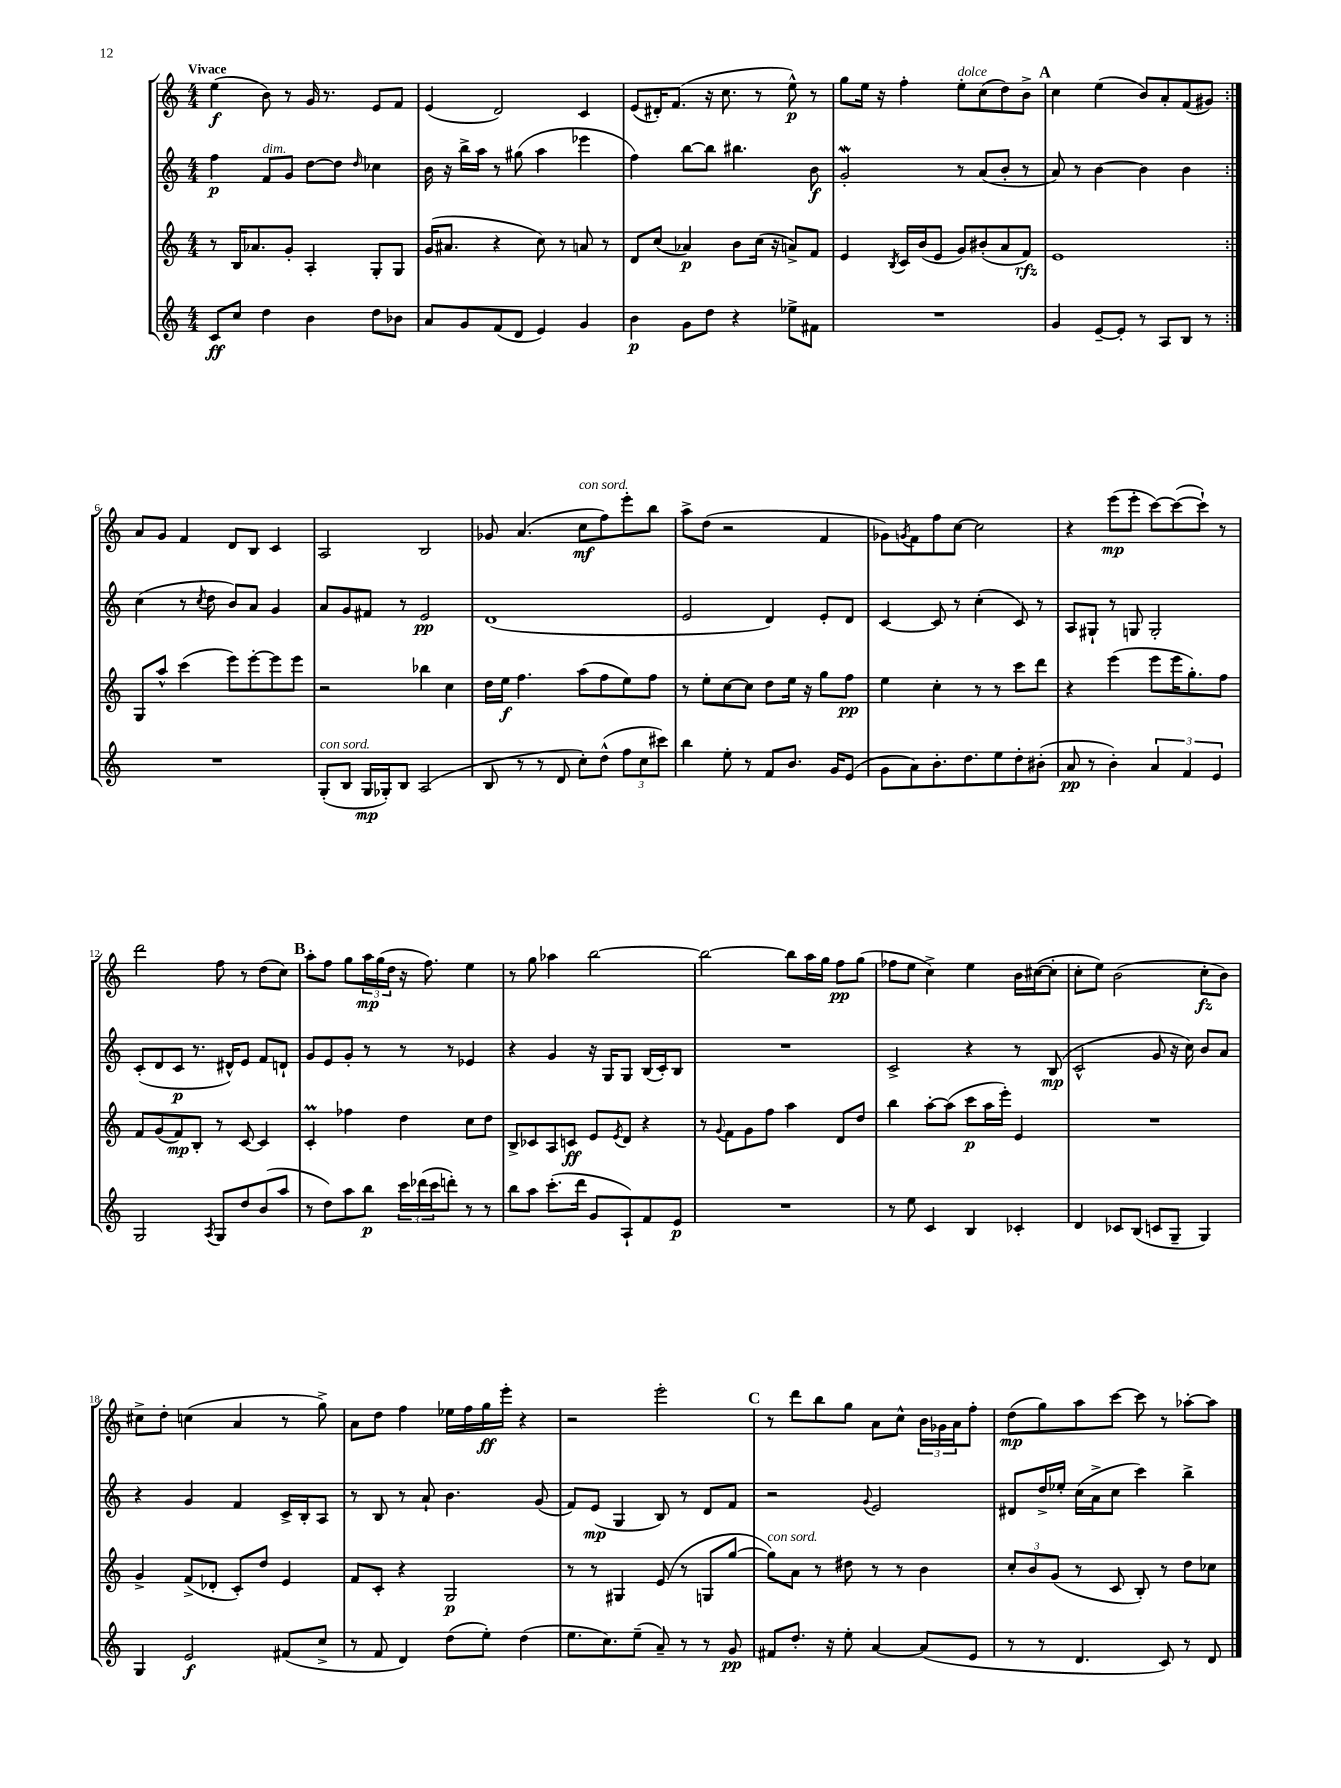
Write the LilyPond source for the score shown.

<<
\new StaffGroup <<
\new Staff = "s0" {
    \clef treble \key c \major \numericTimeSignature \time 4/4 \tempo "Vivace"
    \repeat volta 2 { e''4\f( b'8) r8 g'16 r8. e'8 f'8 |
    e'4( d'2) c'4 |
    e'8( dis'16-.) f'8.( r16 c''8. r8 e''8-^\p) r8 |
    g''8 e''16 r16 f''4-. e''8-.^\markup { \italic "dolce" } c''8( d''8) b'8-> |
    \mark \markup { \bold "A" } c''4 e''4( b'8) a'8-. f'8( gis'8) | }
    a'8 g'8 f'4 d'8 b8 c'4 |
    a2 b2 |
    ges'8 a'4.( c''8\mf^\markup { \italic "con sord." } f''8) e'''8-. b''8 |
    a''8-> d''8( r2 f'4 |
    ges'8) \acciaccatura { g'8 } f'8 f''8 c''8~ c''2 |
    r4 e'''8\mp( e'''8-. c'''8~) c'''8~( c'''8-!) r8 |
    d'''2 f''8 r8 d''8( c''8) |
    \mark \markup { \bold "B" } a''8-. f''8 g''8 \tuplet 3/2 { a''16\mp g''16( d''16 } r16 f''8.) e''4 |
    r8 g''8 aes''4 b''2~ |
    b''2~ b''8 a''16 g''16 f''8\pp g''8( |
    fes''8 e''8 c''4->) e''4 b'16 cis''16~( cis''8-. |
    c''8-. e''8) b'2( c''8-.\fz b'8) |
    cis''8-> d''8-. c''4( a'4 r8 g''8->) |
    a'8 d''8 f''4 ees''16 f''16 g''16\ff e'''16-. r4 |
    r2 e'''2-. |
    \mark \markup { \bold "C" } r8 d'''8 b''8 g''8 a'8 c''8-^ \tuplet 3/2 { b'16 ges'16 a'16 } f''8-. |
    d''8\mp( g''8) a''8 c'''8~ c'''8 r8 aes''8~-. aes''8 \bar "|." |
}
\new Staff = "s1" {
    \clef treble \key c \major \numericTimeSignature \time 4/4
    \repeat volta 2 { f''4\p f'8^\markup { \italic "dim." } g'8 d''8~ d''8 \grace { d''16 } ces''4 |
    b'16 r16 b''16-> a''16 r8 gis''8( a''4 ees'''4 |
    f''4) b''8~ b''8 bis''4. b'8\f |
    g'2-.\mordent r8 a'8( b'8-. r8 |
    \mark \markup { \bold "A" } a'8) r8 b'4~ b'4 b'4 | }
    c''4( r8 \acciaccatura { c''8 } d''8 b'8) a'8 g'4 |
    a'8 g'8 fis'8 r8 e'2\pp |
    d'1( |
    e'2 d'4) e'8-. d'8 |
    c'4~ c'8 r8 c''4-.( c'8) r8 |
    a8 gis8-! r8 g8 g2-. |
    c'8-.( d'8 c'8\p r8. dis'16-^) e'8 f'8 d'8-! |
    \mark \markup { \bold "B" } g'8 e'8 g'8-. r8 r8 r8 ees'4 |
    r4 g'4 r16 g16 g8 b16( c'16-.) b8 |
    R1 |
    c'2-> r4 r8 b8\mp( |
    c'2-^ g'8 r16 c''16) b'8 a'8 |
    r4 g'4 f'4 c'16-> b16-. a8 |
    r8 b8 r8 a'8-! b'4. g'8( |
    f'8) e'8\mp( g4 b8) r8 d'8 f'8 |
    \mark \markup { \bold "C" } r2 \appoggiatura { g'8 } e'2 |
    dis'8 d''16-> ees''16-. c''16( a'16-> c''8 c'''4) b''4-> \bar "|." |
}
\new Staff = "s2" {
    \clef treble \key c \major \numericTimeSignature \time 4/4
    \repeat volta 2 { r8 b16 aes'8. g'8-. a4-. g8-. g8 |
    g'16( ais'8. r4 c''8) r8 a'8 r8 |
    d'8 c''8( aes'4\p) b'8 c''16( r16 a'8->) f'8 |
    e'4 \acciaccatura { b8 } c'16 b'16( e'8 g'8) bis'8-.( a'8 f'8\rfz) |
    \mark \markup { \bold "A" } e'1 | }
    g8 a''8-^ c'''4( e'''8) e'''8~-. e'''8 e'''8 |
    r2 bes''4 c''4 |
    d''16 e''16\f f''4. a''8( f''8 e''8) f''8 |
    r8 e''8-. c''8~ c''8 d''8 e''16 r16 g''8 f''8\pp |
    e''4 c''4-. r8 r8 c'''8 d'''8 |
    r4 e'''4( e'''8 e'''16 g''8.-.) f''8 |
    f'8 g'8( f'8\mp) b8-. r8 c'8~ c'4 |
    \mark \markup { \bold "B" } c'4-.\prall fes''4 d''4 c''8 d''8 |
    b8-> ces'8 a8 c'8\ff e'8 \acciaccatura { e'8 } d'8 r4 |
    r8 \appoggiatura { g'8 } f'8 g'8 f''8 a''4 d'8 d''8 |
    b''4 a''8~-. a''8( c'''8\p a''16 e'''16-.) e'4 |
    R1 |
    g'4-> f'8->( des'8-. c'8-.) d''8 e'4 |
    f'8 c'8-. r4 g2\p |
    r8 r8 gis4 e'8( r8 g8 g''8~ |
    \mark \markup { \bold "C" } g''8^\markup { \italic "con sord." }) a'8 r8 dis''8 r8 r8 b'4 |
    \tuplet 3/2 { c''8-. b'8 g'8( } r8 c'8 b8-.) r8 d''8 ces''8 \bar "|." |
}
\new Staff = "s3" {
    \clef treble \key c \major \numericTimeSignature \time 4/4
    \repeat volta 2 { c'8\ff c''8 d''4 b'4 d''8 bes'8 |
    a'8 g'8 f'8( d'8 e'4) g'4 |
    b'4\p g'8 d''8 r4 ees''8-> fis'8 |
    R1 |
    \mark \markup { \bold "A" } g'4 e'8~-- e'8-. r8 a8 b8 r8 | }
    R1 |
    g8-.^\markup { \italic "con sord." }( b8 g16\mp ges16-.) b8 a2( |
    b8 r8 r8 d'8 c''8-.) d''8-^( \tuplet 3/2 { f''8 c''8 cis'''8) } |
    b''4 e''8-. r8 f'8 b'8. g'16 e'8( |
    g'8 a'8) b'8.-. d''8. e''8 d''8-. bis'8-.( |
    a'8\pp r8 b'4-.) \tuplet 3/2 { a'4 f'4 e'4 } |
    g2 \acciaccatura { a8 } g8 d''8 b'8( a''8 |
    \mark \markup { \bold "B" } r8 d''8) a''8 b''8\p \tuplet 3/2 { c'''16 des'''16( c'''16 } d'''8-.) r8 r8 |
    b''8 a''8 c'''8.-.( d'''16 g'8 a8-!) f'8 e'8\p |
    R1 |
    r8 e''8 c'4 b4 ces'4-. |
    d'4 ces'8 b8( c'8 g8-- g4) |
    g4 e'2\f fis'8( c''8-> |
    r8 f'8 d'4) d''8( e''8-.) d''4( |
    e''8. c''8.) e''8--( a'8--) r8 r8 g'8\pp |
    \mark \markup { \bold "C" } fis'8 d''8.-. r16 e''8-. a'4~ a'8( e'8 |
    r8 r8 d'4. c'8) r8 d'8 \bar "|." |
}
>>
>>
